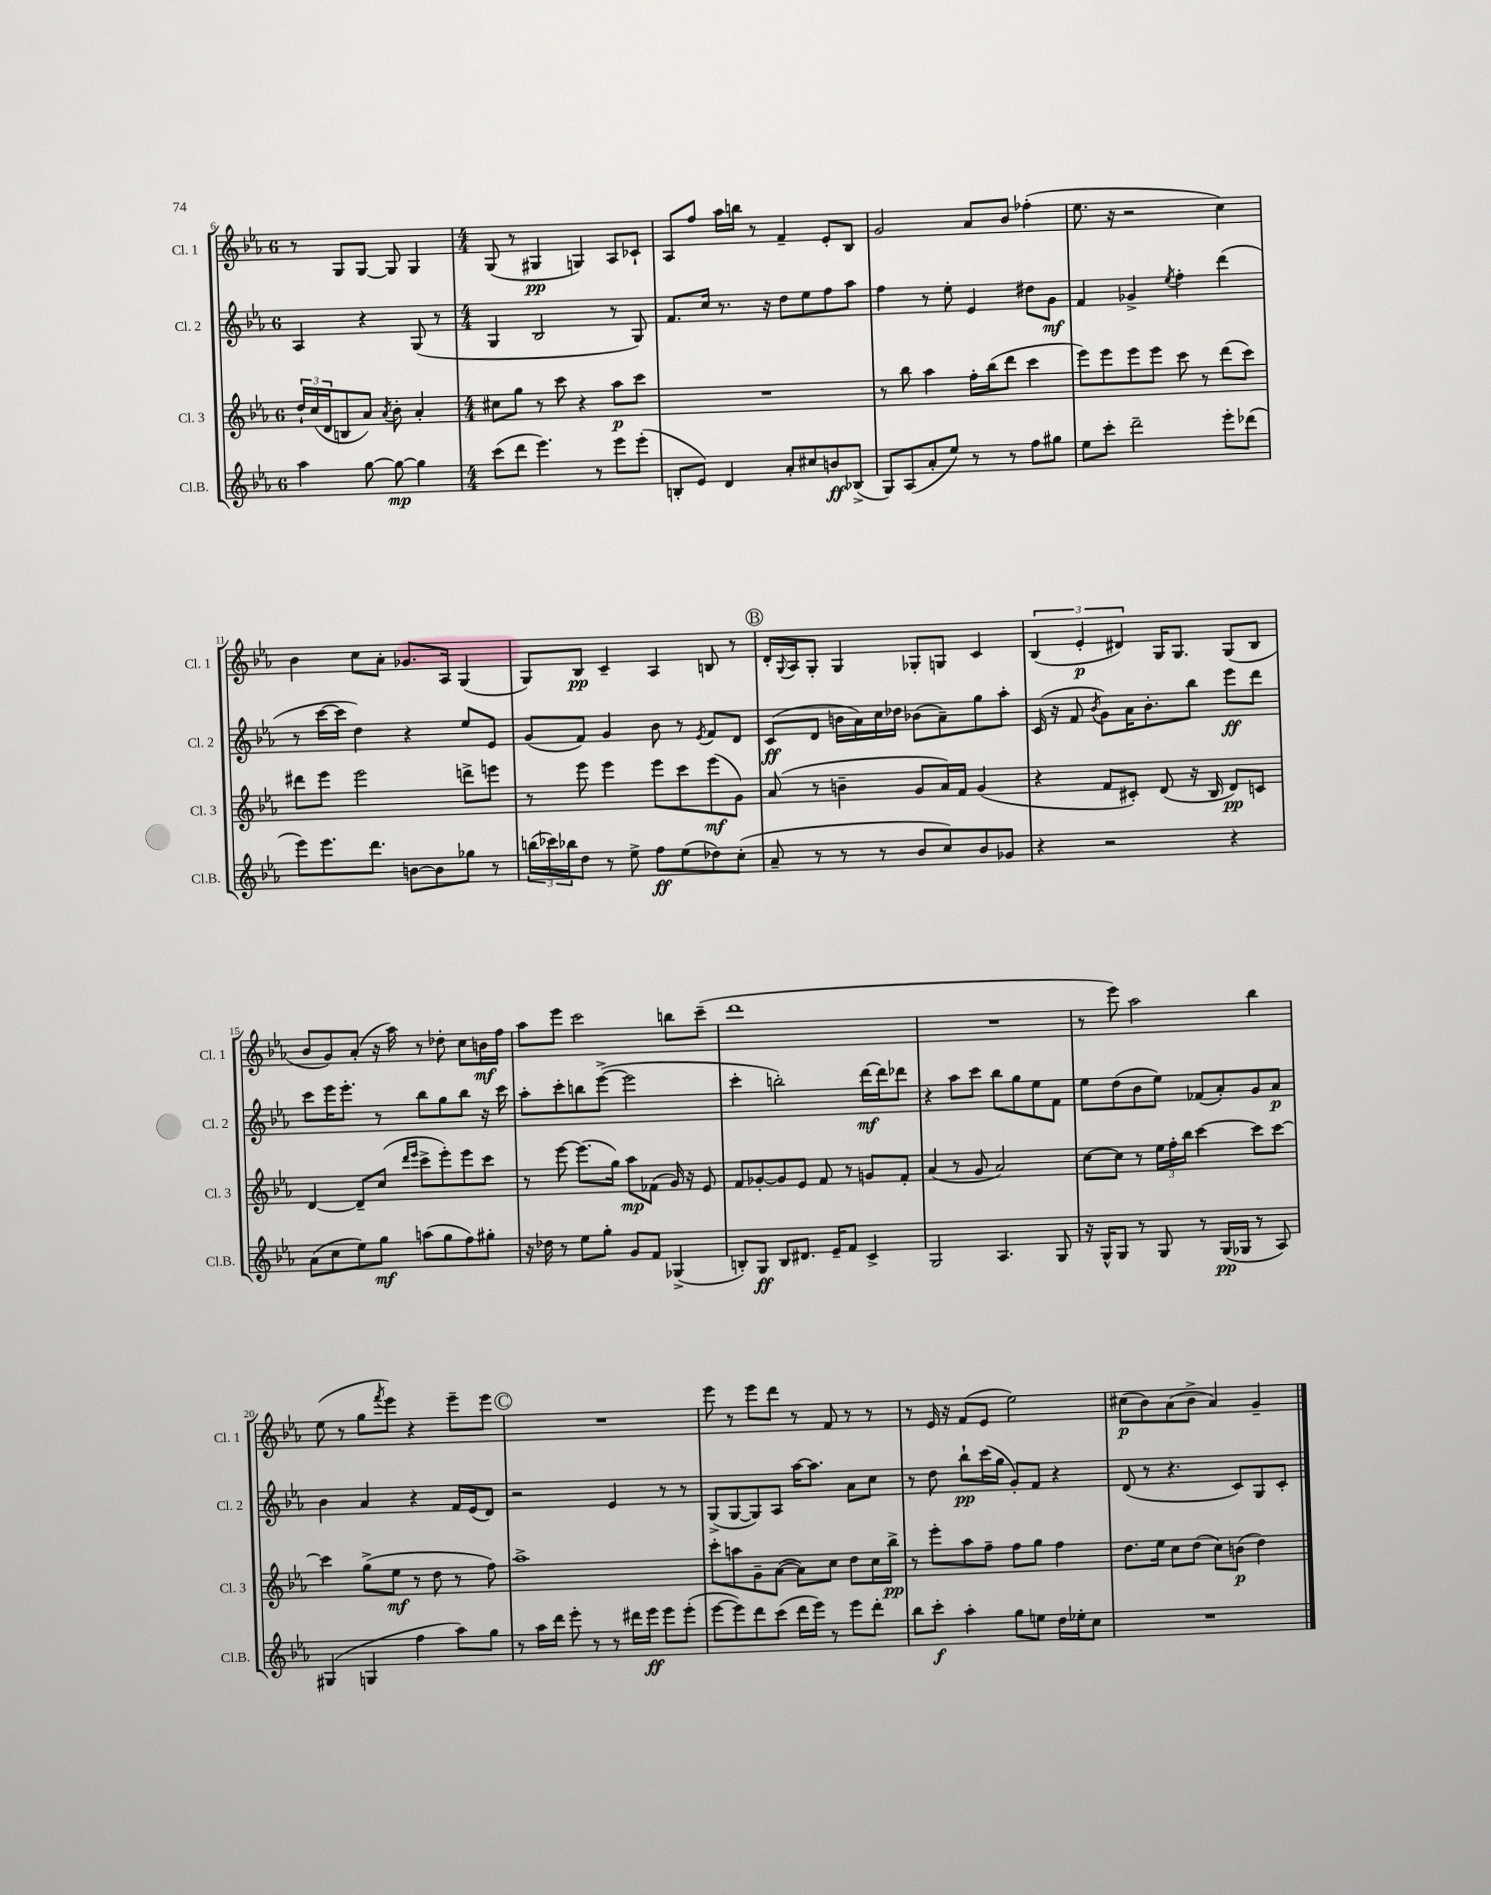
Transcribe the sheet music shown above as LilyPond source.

<<
\new StaffGroup <<
\new Staff = "s0" \with { instrumentName = "Cl. 1" shortInstrumentName = "Cl. 1" } {
    \clef treble \key ees \major \once \override Staff.TimeSignature.style = #'single-digit \time 6/8
    r8 g8 g8~ g8 g4 |
    \numericTimeSignature \time 4/4 g8( r8 gis4\pp g4) aes8 ces'8-! |
    aes8 f''8 aes''16 b''16 r8 f'4-- ees'8-. bes8 |
    g'2 aes'8 bes'8 fes''4-.( |
    ees''8. r16 r2 c''4) |
    bes'4 c''8 aes'8-. ges'8. aes16 g4( |
    g8) bes8\pp c'4-- aes4 b8 r8 |
    \mark \markup { \circle "B" } d'16-. \appoggiatura { g8 } aes16 g8-. g4 ges8-. g8 c'4 |
    \tuplet 3/2 { bes4( ees'4-.\p dis'4) } g16 g8. g8( bes8 |
    bes'8 g'8) aes'8-.( r16 aes''16) r8 des''8-. c''8 b'16\mf f''16 |
    aes''8 ees'''8 c'''2 b''8 c'''8--( |
    d'''1 |
    R1 |
    r8 ees'''8) aes''2 bes''4 |
    ees''8( r8 g''8 \acciaccatura { f'''8 } ees'''8) r4 ees'''8-- ees'''8 |
    \mark \markup { \circle "C" } R1 |
    ees'''8 r8 ees'''8 d'''8 r8 f'8 r8 r8 |
    r8 ees'16 r16 f'8( ees'8 ees''2) |
    cis''8\p( bes'8) aes'8( bes'8-> aes'4) g'4-- \bar "|." |
}
\new Staff = "s1" \with { instrumentName = "Cl. 2" shortInstrumentName = "Cl. 2" } {
    \clef treble \key ees \major \once \override Staff.TimeSignature.style = #'single-digit \time 6/8
    aes4 r4 g8( r8 |
    \numericTimeSignature \time 4/4 g4 bes2 r8 g8) |
    f'8. c''16 r8. r16 d''8 ees''8 f''8 aes''8 |
    f''4 r8 ees''8-. ees'4 dis''8 g'8\mf |
    f'4 ges'4-> \acciaccatura { ees''8 } f''4-. d'''4( |
    r8 c'''16~ c'''16 d''4) r4 ees''8 ees'8 |
    g'8( f'8) g'4 bes'8 r8 \acciaccatura { ees'8 } f'8 d'8 |
    \mark \markup { \circle "B" } c'8\ff( d'8 b'16 aes'16) c''16 des''16 bes'8( aes'8--) g''8 aes''8-. |
    c'16( r16 f'8 \acciaccatura { bes'8 } g'8) aes'16 bes'8.-. bes''8 ees'''8\ff d'''8 |
    c'''8 ees'''16 ees'''8.-. r8 bes''8 g''8 bes''8 r16 c'''16 |
    aes''8-. c'''8-. b''8 ees'''8~->( ees'''2 |
    c'''4-. b''2-.) d'''16~\mf d'''16 des'''8 |
    r4 aes''8 c'''8 bes''8 g''8 ees''8 f'8 |
    ees''8 d''8( bes'8 ees''8) fes'8( aes'8-.) g'8 aes'8\p |
    bes'4 aes'4 r4 f'16 ees'16( d'8) |
    \mark \markup { \circle "C" } r2 ees'4 r8 r8 |
    g8->( g8~ g8) aes8 aes''16~ aes''8. aes'8 c''8 |
    r8 d''8 bes''8-!\pp c'''16( g''16 g'8-.) f'8 r4 |
    d'8( r8 r4. c'8) g8 c'8-. \bar "|." |
}
\new Staff = "s2" \with { instrumentName = "Cl. 3" shortInstrumentName = "Cl. 3" } {
    \clef treble \key ees \major \once \override Staff.TimeSignature.style = #'single-digit \time 6/8
    \tuplet 3/2 { d''16-! c''16( d'16 } b8 aes'8) \acciaccatura { aes'8 } bes'8-. aes'4-. |
    \numericTimeSignature \time 4/4 cis''8 g''8 r8 c'''8 r4 aes''8\p c'''8 |
    R1 |
    r8 bes''8 aes''4 f''16-. bes''16( d'''8 c'''4 |
    ees'''8) ees'''8 ees'''8 ees'''8 c'''8 r8 d'''8( c'''8) |
    dis'''8 ees'''8 ees'''2 d'''8-> e'''8 |
    r8 ees'''8 ees'''4 ees'''8 c'''8 ees'''8\mf( g'8) |
    \mark \markup { \circle "B" } aes'8( r8 b'4-- g'8 aes'16) f'16 g'4( |
    r4 f'8 cis'8-.) d'8( r16 bes16 d'8\pp) c'8 |
    d'4~ d'8-- c''8( \grace { d'''16 ees'''16 } c'''8-> ees'''8-.) ees'''8 c'''8 |
    r8 ees'''8~ ees'''8.( g''16) aes''8\mp fes'8( g'16) r16 ees'8 |
    f'8 ges'8~-. ges'8 ees'8 f'8 r8 g'8 f'8-. |
    aes'4( r8 g'8 aes'2) |
    c''8~ c''8 r8 \tuplet 3/2 { ees''16 f''16-. bes''16 } c'''4~ c'''8 c'''8~ |
    c'''4 g''8->( ees''8\mf r8 d''8 r8 f''8) |
    \mark \markup { \circle "C" } aes''1-> |
    c'''8-. a''8 g'8-- aes'8~( aes'8) c''8 d''8 c''16 bes''16->\pp |
    r8 ees'''8-. aes''8 f''8-- f''8 g''8 f''4 |
    d''8. ees''16 c''8 d''8( c''8) b'8\p( d''4) \bar "|." |
}
\new Staff = "s3" \with { instrumentName = "Cl.B." shortInstrumentName = "Cl.B." } {
    \clef treble \key ees \major \once \override Staff.TimeSignature.style = #'single-digit \time 6/8
    aes''4 g''8~ g''8~\mp g''4 |
    \numericTimeSignature \time 4/4 c'''8( d'''8 ees'''4.) r8 ees'''8 ees'''8-.( |
    b8-. ees'8) d'4 aes'8-. cis''8 b'8\ff bes8->( |
    g8) aes8( aes'8-. ees''8) r8 r8 f''8 gis''8 |
    ees''8 c'''8-. d'''2-- ees'''8-. des'''8( |
    ees'''8) ees'''8. d'''8. b'8~ b'8 ges''8 r8 |
    \tuplet 3/2 { b''16( ces'''16) bes''16 } d''8 r8 ees''8-> f''8\ff ees''8( des''8) c''8-.( |
    \mark \markup { \circle "B" } aes'8-- r8 r8 r8 bes'8 c''8) bes'8 ges'8 |
    r4 r2 r4 |
    aes'8( c''8 ees''8) g''8\mf a''8( g''8 f''8) gis''8-. |
    r16 des''16 r8 ees''8 g''8-. g'8 f'8 ges4->( |
    b8-.) g8\ff b8 dis'8. ees'16-- f'8 c'4-> |
    g2 aes4. g8 |
    r16 g16-^ g8 r8 g8 r8 g16\pp( ges16 r8 aes8) |
    gis4( g4 f''4 aes''8) g''8 |
    \mark \markup { \circle "C" } r8 aes''16 d'''16 ees'''8-. r8 r8 dis'''16 ees'''16\ff ees'''8 ees'''8-.( |
    ees'''8~ ees'''8) d'''8 c'''8( d'''16 ees'''16) r8 ees'''8 d'''8-. |
    bes''8 c'''8-.\f aes''4-. g''8 e''8 d''16 ees''16-. c''8 |
    R1 \bar "|." |
}
>>
>>
\layout { \context { \Score currentBarNumber = #6 } }
